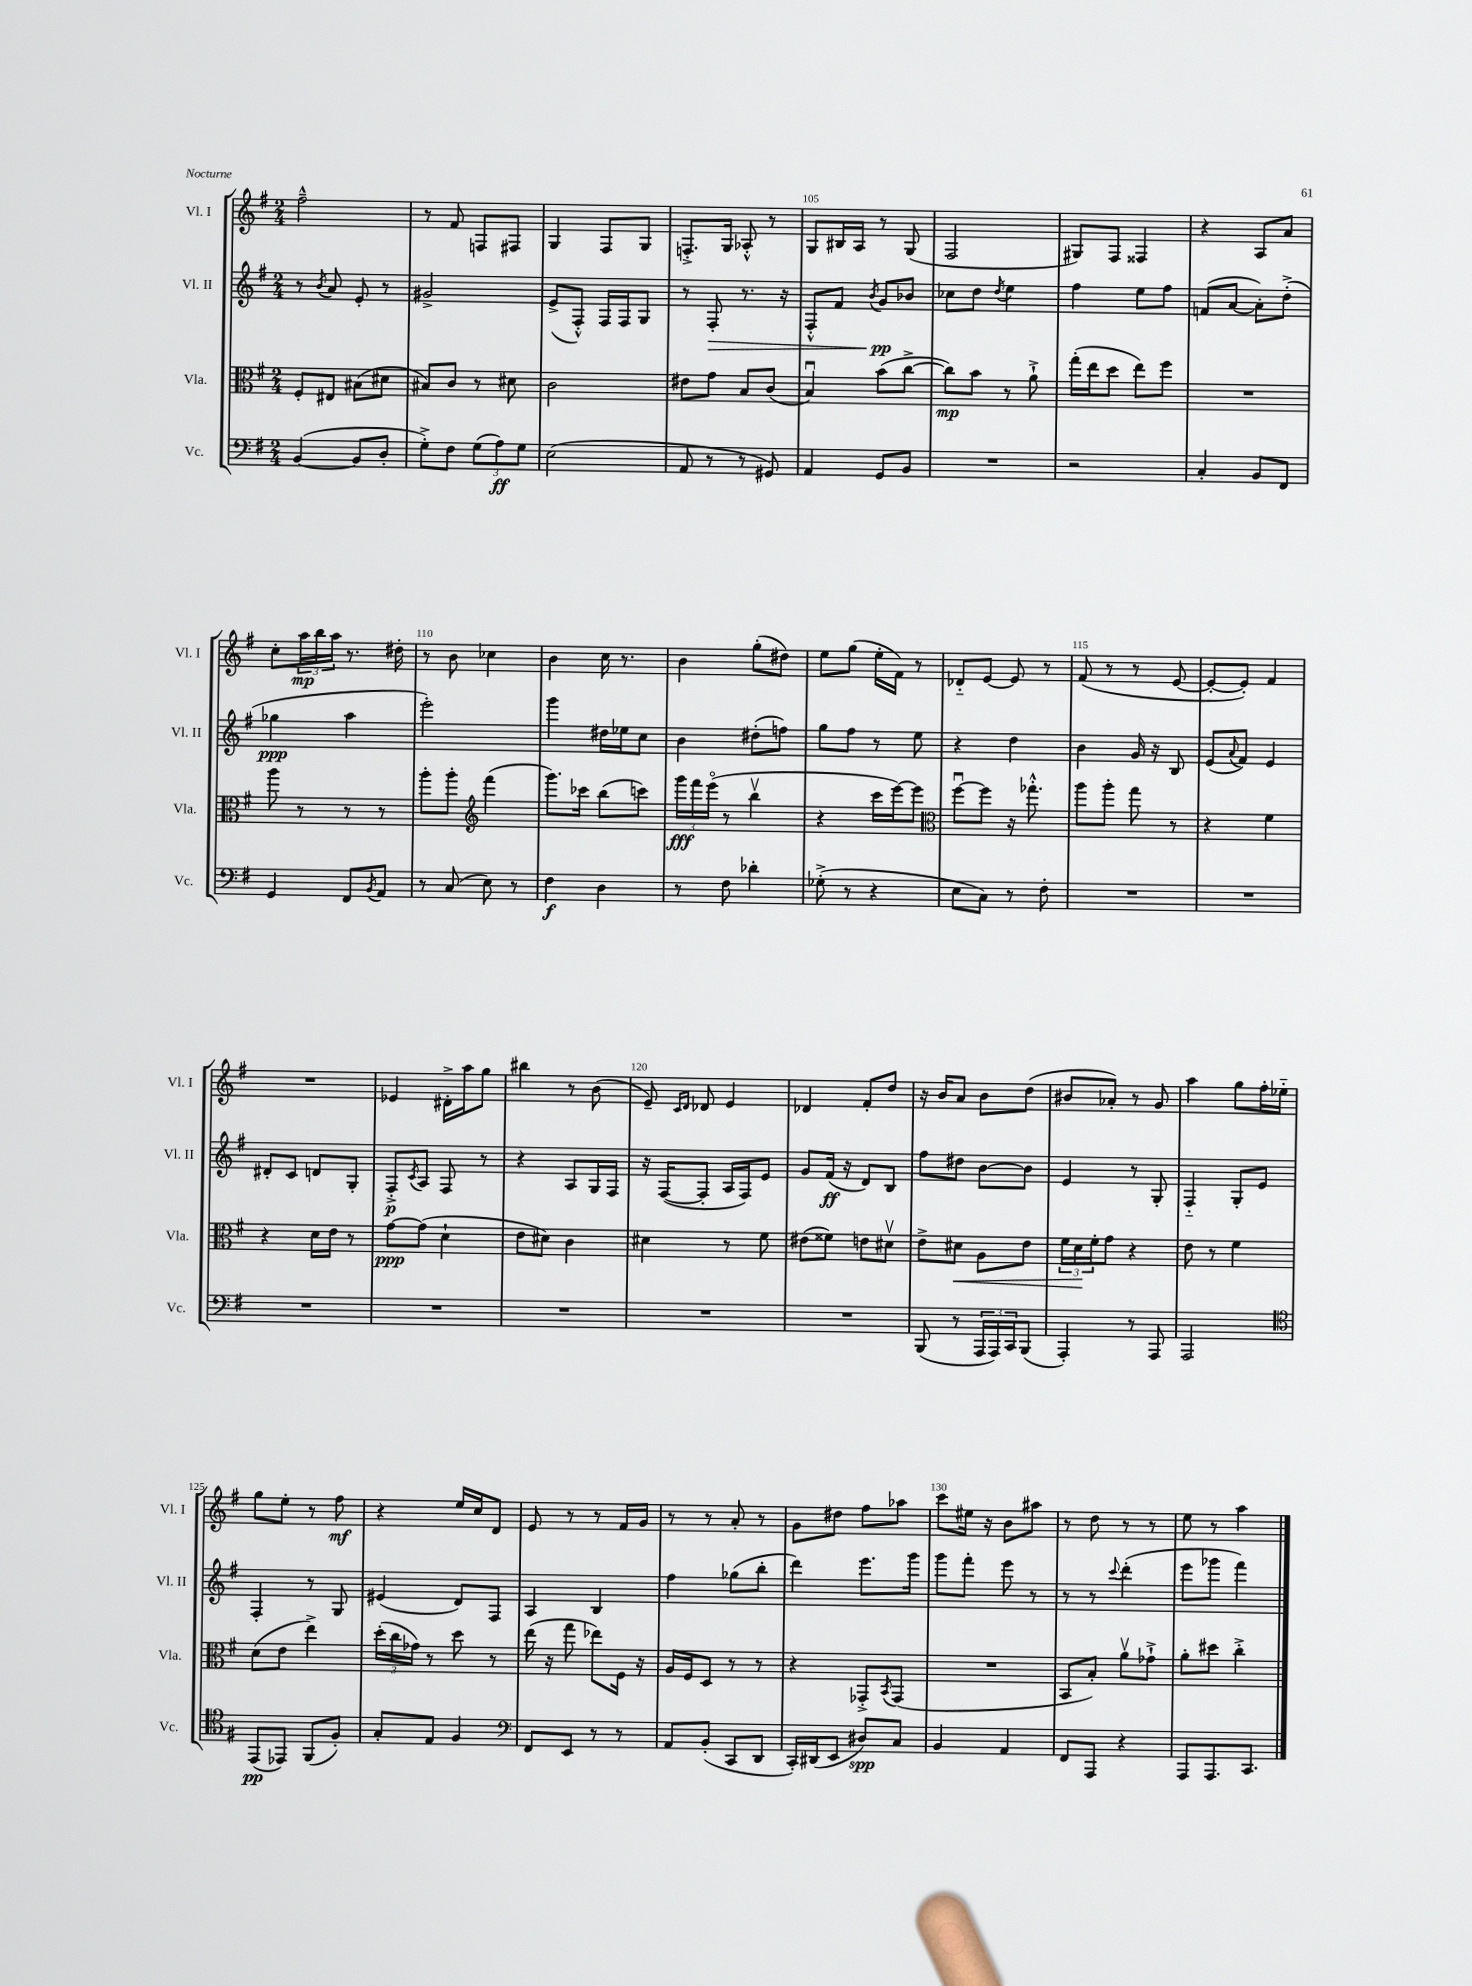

**kern	**kern	**kern	**kern
*staff4	*staff3	*staff2	*staff1
*clefF4	*clefC3	*clefG2	*clefG2
*k[f#]	*k[f#]	*k[f#]	*k[f#]
*M2/4	*M2/4	*M2/4	*M2/4
([4BB	8F#'	8r	2ff#~^^
.	.	8qb	.
.	8E#	8a	.
8BB]	(8B#	8e'	.
8D'	8d#	8r	.
=	=	=	=
8G'^)	8B#)	2g#^	8r
8F#	8c	.	8f#
(12G	8r	.	8F
12A)	.	.	.
.	8d#	.	8F#
12G	.	.	.
=	=	=	=
(2E	2c	(8e^	4G
.	.	8F#'^^)	.
.	.	16F#	8F#
.	.	16F#	.
.	.	8G	8G
=	=	=	=
8AA	8e#	8r	8.F'^
8r	8g	8F#'	.
.	.	.	16G
8r	8B	8.r	8A-'^^
8GG#)	(8c	.	8r
.	.	16r	.
=	=	=	=
4AA	4Bu)	8F#'^^	8G
.	.	8f#	16B#
.	.	.	16A
.	.	8qb	.
8GG	(8b	8g	8r
8BB	[8cc^	8b-	(8G
=	=	=	=
2r	8cc])	8cc-	2F#
.	8b	8dd	.
.	.	8qdd	.
.	8r	4ee	.
.	8a`^	.	.
=	=	=	=
2r	(16gg'	4ff#	8G#)
.	16ee	.	.
.	8dd	.	8F#
.	8ee)	8ee	4F##
.	8ff#	8ff#	.
=	=	=	=
4C'	2r	(8f	4r
.	.	[8a	.
8BB	.	8a'])	8A
8FF#	.	(8dd'^	8a
=	=	=	=
4GG	8aa	4gg-	8cc'
.	8r	.	24aa
.	.	.	24bb
.	.	.	24aa
8FF#	8r	4aa	8.r
8qBB	.	.	.
8AA	8r	.	.
.	.	.	16dd#'
=	=	=	=
8r	8aa'	2eee')	8r
(8C	8aa'	.	8b
*	*clefG2	*	*
8E)	(4fff#	.	4cc-
8r	.	.	.
=	=	=	=
4F#	8.ggg)	4ggg	4b
.	16ccc-	.	.
4D	(8bb	16dd#	16cc
.	.	16ee-	8.r
.	8ccc)	8cc	.
=	=	=	=
8r	24ggg	4b	4b
.	24fff#	.	.
.	(24eeeo	.	.
8F#	8r	.	.
4d-'	4bbv	(8dd#'	(8gg'
.	.	8ff)	8dd#)
=	=	=	=
(8G-'^	4r	8gg	8ee
8r	.	8ff#	(8gg
4r	16ccc	8r	16ee'
.	[16eee)	.	16f#)
.	8eee]	8ee	8r
=	=	=	=
*	*clefC3	*	*
8E	[8ff#u	4r	8d-'~
8C)	8ff#]	.	[8e
8r	16r	4dd	8e]
.	8.gg-'^^	.	.
8F#'	.	.	8r
=	=	=	=
2r	8aa	4b	(8f#
.	8aa'	.	8r
.	8gg	16g	8r
.	.	16r	.
.	8r	8B	[8e
=	=	=	=
2r	4r	(8e	8e'_
.	.	8qqa	.
.	.	8f#)	8e'])
.	4f#	4e	4f#
=	=	=	=
2r	4r	8d#'	2r
.	.	8c	.
.	16d	8d	.
.	16e	.	.
.	8r	8G'	.
=	=	=	=
2r	[8g	8F#'^	4e-
.	.	8qc	.
.	(8g]	8A	.
.	4d`	8F#	16d#'^
.	.	.	16aa
.	.	8r	8gg
=	=	=	=
2r	8e	4r	4bb#
.	8d#)	.	.
.	4c	8A	8r
.	.	16G	(8b
.	.	16F#	.
=	=	=	=
2r	4d#	16r	8e~)
.	.	([16F#	.
.	.	.	16qqc
.	.	.	16qqd
.	.	8F#']	8d-
.	8r	16A	4e
.	.	16F#)	.
.	8f#	8e	.
=	=	=	=
2r	(8e#	8g	4d-
.	8f##)	(16f#	.
.	.	16r	.
.	8e	8d)	8f#'
.	8d#v	8B	8dd
=	=	=	=
(8BBB	8e^	8ff#	16r
.	.	.	16b
8r	8d#	8dd#	8a
24AAA	8A	[8b	8b
24AAA)	.	.	.
24CC	.	.	.
(8BBB	8e	8b]	(8dd
=	=	=	=
4AAA')	24f#	4e	8b#
.	24d	.	.
.	24f#'	.	.
.	8g	.	8a-')
8r	4r	8r	8r
8AAA	.	8G'	8g
=	=	=	=
2AAA	8e	4F#'~	4aa
.	8r	.	.
.	4f#	8G'	8gg
.	.	8e	16ff#'
.	.	.	16ee-'~
=	=	=	=
*clefC4	*	*	*
(8EE	(8d	4F#'	8gg
8EE-)	8e	.	8ee'
(8FF#	4ee^)	8r	8r
8F#')	.	8G	8ff#
=	=	=	=
8G'	(24dd'	(4e#	4r
.	24cc	.	.
.	24g-)	.	.
8E	8r	.	.
4F#	8dd	8d)	16ee
.	.	.	16cc
.	8r	8F#	8d
=	=	=	=
*clefF4	*	*	*
8FF#	(16ee	4A	8e
.	16r	.	.
8EE	8gg	.	8r
8r	8ee-)	4B	8r
8r	16F#	.	16f#
.	16r	.	16g
=	=	=	=
8AA	16A	4ff#	8r
.	16F#	.	.
(8BB'	8D	.	8r
8CC	8r	(8gg-	8a'
8DD	8r	8bb'	8r
=	=	=	=
16CC')	4r	4ddd)	8g
(16DD#	.	.	.
8EE	.	.	8dd#
8D#)	8GG-'^	8.eee	8ff#
.	8qBB	.	.
8C	(8GG-	.	8aa-
.	.	16ggg	.
=	=	=	=
4BB	2r	8ggg	8ccc
.	.	8fff#'	16ee#
.	.	.	16r
4AA	.	8eee	8b
.	.	8r	8aa#
=	=	=	=
8FF#	8BB	8r	8r
8AAA	8B')	8r	8dd
.	.	8qqccc	.
4r	8av	(4ddd'	8r
.	8g-`^	.	8r
=	=	=	=
8AAA	8a'	8eee	8ee
8.AAA	8dd#	8ggg-	8r
.	4cc'^	4fff#)	4aa
8.CC	.	.	.
==	==	==	==
*-	*-	*-	*-
